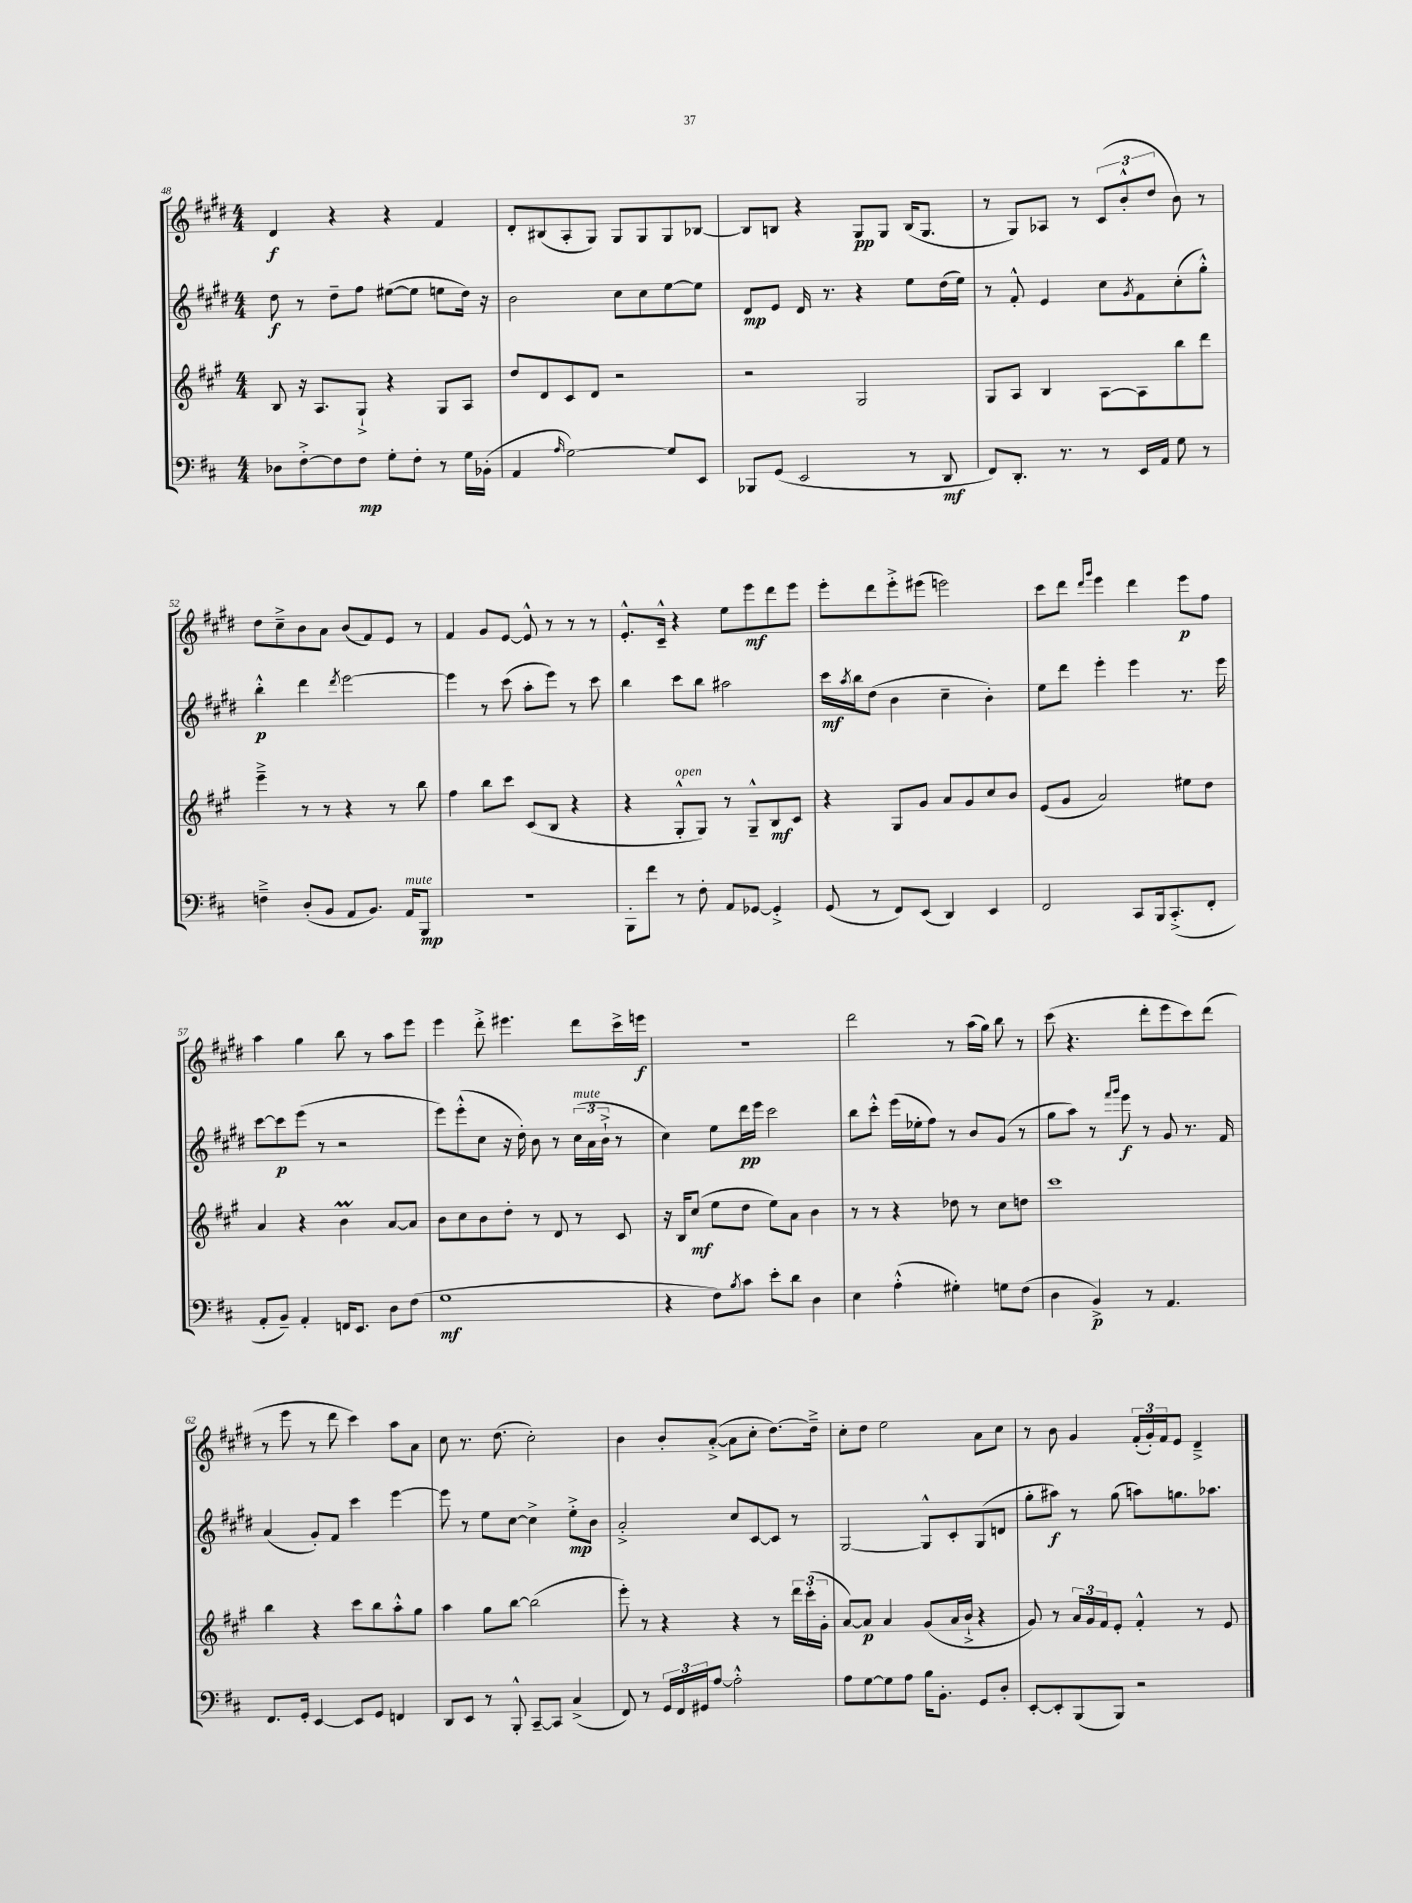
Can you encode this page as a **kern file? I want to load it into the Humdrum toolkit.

**kern	**kern	**kern	**kern
*staff4	*staff3	*staff2	*staff1
*clefF4	*clefG2	*clefG2	*clefG2
*k[f#c#]	*k[f#c#g#]	*k[f#c#g#d#]	*k[f#c#g#d#]
*M4/4	*M4/4	*M4/4	*M4/4
8D-	8B	8dd#	4d#
[8F#'^	16r	8r	.
.	8.A	.	.
8F#]	.	8dd#~	4r
8F#	8G#`^	8ff#	.
8G'	4r	([8ee#	4r
8F#'	.	8ee#]	.
8r	8G#	8ee	4f#
16G	8A	16dd#)	.
(16BB-'	.	16r	.
=	=	=	=
4AA	8dd	2b	8d#'
.	8d	.	(8B#
16qqA	.	.	.
[2G)	8c#	.	8A'
.	8d	.	8G#)
.	2r	8cc#	8G#
.	.	8cc#	8G#
8G]	.	[8ee	8G#
8EE	.	8ee]	[8B-
=	=	=	=
8BBB-	2r	8d#	8B-]
(8GG	.	8e	8B
2EE	.	16d#	4r
.	.	8.r	.
.	2G#	4r	8G#
.	.	.	8G#
8r	.	8ee	(16B
.	.	.	8.G#
8DD	.	(16dd#	.
.	.	16ee)	.
=	=	=	=
8FF#)	8G#	8r	8r
8.DD'	8A	8f#'^^	8G#)
.	4B	4e	8A-
8.r	.	.	.
.	.	.	8r
8r	[8A	8cc#	(12c#
.	.	.	12b'^^
.	.	8qg#	.
16EE	8A]	8f#	.
.	.	.	12dd#
16AA	.	.	.
8G	8bb	(8cc#'	8b)
8r	8ddd	8gg#'^^)	8r
=	=	=	=
4F~^	4eee~^	4bb'^^	8dd#
.	.	.	8cc#~^
(8D'	8r	4ddd#	8b
8BB	8r	.	8a
.	.	8qddd#	.
8AA	4r	[2eee	(8b
8.BB)	.	.	8f#)
.	8r	.	8e
16AA	.	.	.
8BBB	8bb	.	8r
=	=	=	=
1r	4ff#	4eee]	4f#
.	8bb	8r	8g#
.	8ccc#	(8ccc#	[8e
.	(8c#	8aa'	8e^^]
.	8B	8eee)	8r
.	4r	8r	8r
.	.	8ccc#	8r
=	=	=	=
8BBB'	4r	4bb	8.e'^^
8f#	.	.	.
.	.	.	16c#~^^
8r	8G#'^^	8ccc#	4r
8F#'	8G#)	8bb	.
8AA	8r	2aa#	8ee
[8GG-	8G#~^^	.	8eee
4GG-'^]	8B	.	8ddd#
.	8c#	.	8eee
=	=	=	=
(8GG	4r	16ccc#	8eee'
.	.	8qaa	.
.	.	16bb	.
8r	.	(8dd#	8ddd#
8FF#)	8G#	4b	8eee'^
(8EE	8g#	.	(8eee#
4DD)	8a	4cc#~	2eee)
.	8g#	.	.
4EE	8cc#	4b')	.
.	8b	.	.
=	=	=	=
2FF#	(8e	8ee	8ccc#
.	8g#	8ddd#	8ddd#
.	.	.	16qqddd#
.	.	.	16qqggg#
.	2a)	4eee'	4eee
8CC#	.	4eee	4ddd#
16BBB	.	.	.
(8.CC#'^	.	.	.
.	8ee#	8.r	8eee
8FF#'	8dd	.	8ff#
.	.	16eee	.
=	=	=	=
8AA'	4a	[8ccc#	4aa
8BB~)	.	8ccc#]	.
4AA'	4r	(8eee	4gg#
.	.	8r	.
16FF	4b	2r	8bb
8.EE	.	.	.
.	.	.	8r
8D	[8a	.	8aa
(8F#	8a]	.	8eee
=	=	=	=
1G	8b	8eee)	4eee
.	8cc#	(8eee'^^	.
.	8b	8cc#	8ddd#'^
.	8dd'	16r	4.eee#
.	.	16dd#')	.
.	8r	8b	.
.	8d	8r	.
.	8r	(24cc#	8ddd#
.	.	24a	.
.	.	24b`^	.
.	8c#	8r	16ccc#^
.	.	.	16eee
=	=	=	=
4r	16r	4cc#)	1r
.	16B	.	.
.	(8cc#	.	.
8F#)	8ee	8ee	.
8qB	.	.	.
8c#	8dd	16ddd#	.
.	.	16eee	.
8e'	8ee)	2ccc#	.
8d	8a	.	.
4D	4b	.	.
=	=	=	=
4E	8r	8bb	2ddd#
.	8r	8ccc#'^^	.
(4A'^^	4r	(16eee	.
.	.	16ee-'	.
.	.	8ff#)	.
4G#')	8dd-	8r	8r
.	8r	8b	(16aa
.	.	.	16gg#)
8G	8cc#	(8g#	8bb
(8F#	8dd	8r	8r
=	=	=	=
4D	1ccc#	8gg#	(8ccc#
.	.	8aa)	4.r
4BB^)	.	8r	.
.	.	16qqfff#	.
.	.	16qqggg#	.
.	.	8eee	.
8r	.	8r	8ddd#'
4.AA	.	8g#	8eee
.	.	8.r	8ccc#)
.	.	.	(8ddd#
.	.	16f#	.
=	=	=	=
8.FF#	4bb	(4a	8r
.	.	.	8eee
16GG'	.	.	.
[4EE	4r	8g#')	8r
.	.	8f#	8ddd#
8EE]	8ccc#	4ccc#	4ccc#)
8GG	8bb	.	.
4FF	8aa'^^	[4eee	8aa
.	8gg#	.	8a
=	=	=	=
8DD	4aa	8eee]	8cc#
8EE	.	8r	8.r
8r	8gg#	8ee	.
.	.	.	(8.dd#
8BBB'^^	[8bb	[8cc#	.
[8CC#~	(2bb]	4cc#^]	2cc#')
8CC#]	.	.	.
(4C#^	.	8ee'^	.
.	.	8b	.
=	=	=	=
8FF#)	8eee')	2a'^	4b
8r	8r	.	.
24GG	4r	.	8b'
24FF#	.	.	.
24GG#	.	.	.
[8A	.	.	([8a'^
2A'^^]	4r	8cc#	8a]
.	.	[8c#	8cc#'
.	8r	8c#]	[8.dd#)
.	24ddd	8r	.
.	(24ccc#'	.	.
.	.	.	16dd#~^]
.	24g#'	.	.
=	=	=	=
8A	[8a)	[2G#	8cc#'
[8G	8a]	.	8dd#
8G]	4a	.	2ee
8A	.	.	.
16B	(8g#	8G#^^]	.
8.BB'	.	.	.
.	16a	8c#'	.
.	16b`^	.	.
8GG	4r	(8G#	8a
8D'	.	8d	8cc#
=	=	=	=
[8EE'	8g#)	8gg#'	8r
8EE']	8r	8aa#)	8b
(8BBB	24a	8r	4g#
.	24g#	.	.
.	24f#	.	.
8BBB)	8e'	(8gg#	.
2r	4f#'^^	8aa)	(24f#'
.	.	.	24g#')
.	.	.	24f#
.	.	8.gg	8e
.	8r	.	4d#~^
.	.	8.aa-	.
.	8e	.	.
==	==	==	==
*-	*-	*-	*-
